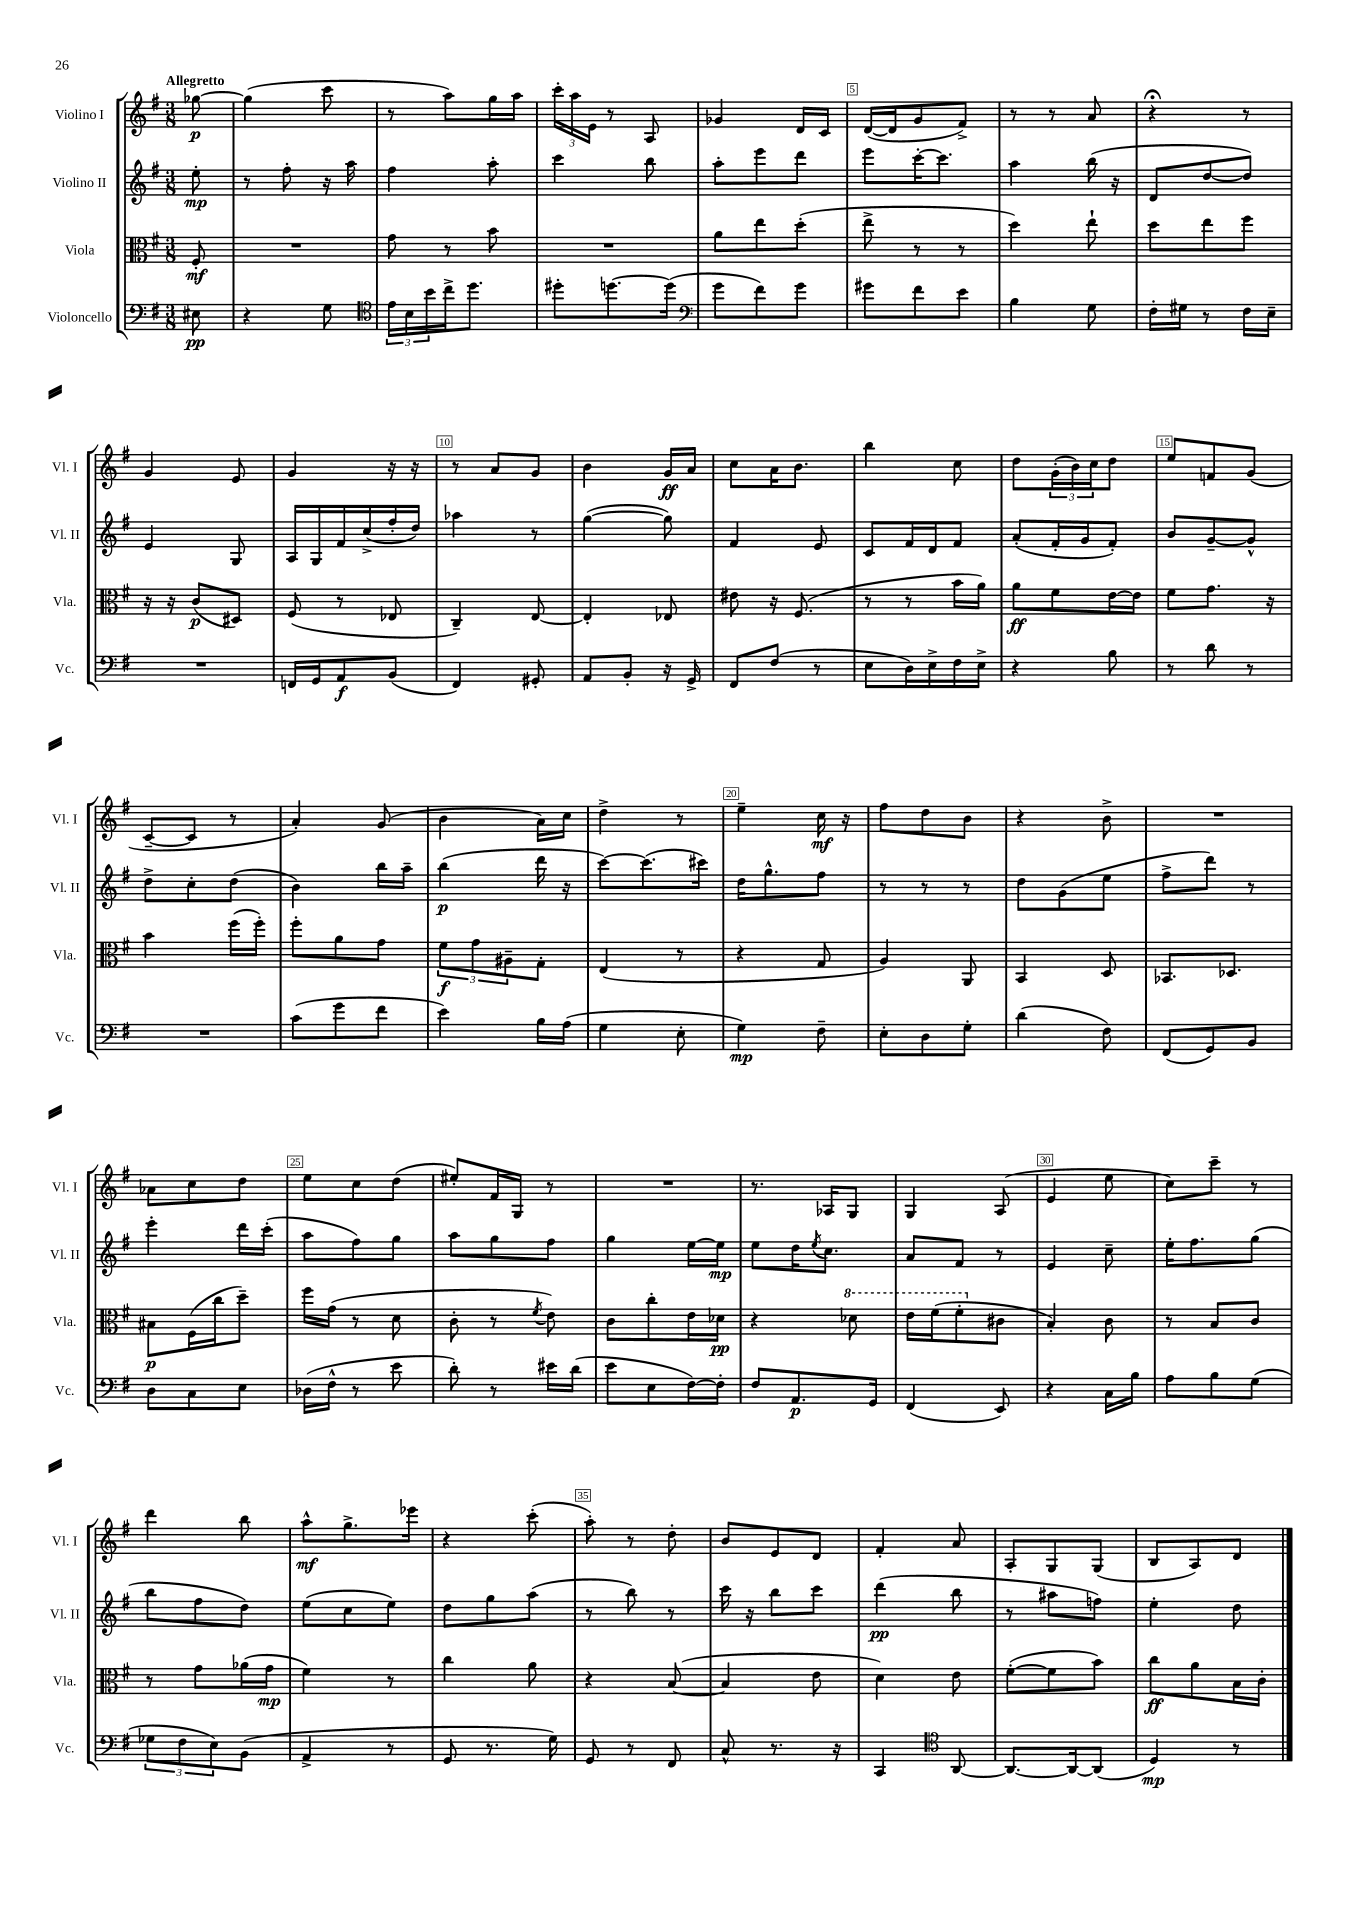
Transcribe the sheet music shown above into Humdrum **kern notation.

**kern	**kern	**kern	**kern
*staff4	*staff3	*staff2	*staff1
*clefF4	*clefC3	*clefG2	*clefG2
*k[f#]	*k[f#]	*k[f#]	*k[f#]
*M3/8	*M3/8	*M3/8	*M3/8
8E#	8F#'	8ee'	[8gg-
=	=	=	=
4r	4.r	8r	(4gg-]
.	.	8ff#'	.
8G	.	16r	8ccc
.	.	16aa	.
=	=	=	=
*clefC4	*	*	*
24e	8g	4ff#	8r
24B	.	.	.
24b	.	.	.
16cc^	8r	.	8aa)
8.dd	.	.	.
.	8b	8aa'	16gg
.	.	.	16aa
=	=	=	=
8dd#'	4.r	4ccc	24ccc'
.	.	.	24aa
.	.	.	24e
[8.dd	.	.	8r
.	.	8bb	8A
(16dd]	.	.	.
=	=	=	=
*clefF4	*	*	*
8g	8a	8aa'	4g-
8f#)	8ee	8eee	.
8g	(8dd'	8ddd	16d
.	.	.	16c
=	=	=	=
8g#	8ee^	8eee	([16d
.	.	.	16d]
8f#	8r	[16ccc'	8g
.	.	8.ccc]	.
8e	8r	.	8f#^)
=	=	=	=
4B	4dd)	4aa	8r
.	.	.	8r
8G	8ee`	(16bb	8a
.	.	16r	.
=	=	=	=
16F#'	8dd	8d	4r;
16G#	.	.	.
8r	8ee	[8dd	.
16F#	8ff#	8dd])	8r
16E~	.	.	.
=	=	=	=
4.r	16r	4e	4g
.	16r	.	.
.	(8c	.	.
.	8D#)	8G	8e
=	=	=	=
16FF	(8F#	16A	4g
16GG	.	16G	.
8AA	8r	16f#	.
.	.	(16cc^	.
(8BB	8E-	16ff#'	16r
.	.	16dd)	16r
=	=	=	=
4FF#)	4C~)	4aa-	8r
.	.	.	8a
8GG#'	[8E	8r	8g
=	=	=	=
8AA	4E']	([4gg	4b
8BB'	.	.	.
16r	8E-	8gg])	16g
16GG^	.	.	16a
=	=	=	=
8FF#	8e#	4f#	8cc
(8F#	16r	.	16a
.	(8.F#	.	8.b
8r	.	8e	.
=	=	=	=
8E	8r	8c	4bb
16D)	8r	16f#	.
16E^	.	16d	.
16F#	16b	8f#	8cc
16E^	16a)	.	.
=	=	=	=
4r	8a	(8a'	8dd
.	8f#	16f#'	(24g'
.	.	.	24b)
.	.	16g	.
.	.	.	24cc
8B	[16e	8f#')	8dd
.	16e]	.	.
=	=	=	=
8r	8f#	8b	8ee
8d	8.g	[8g~	8f
8r	.	8g^^]	(8g
.	16r	.	.
=	=	=	=
4.r	4b	8dd^	[8c~
.	.	8cc'	8c]
.	(16ff#	(8dd	8r
.	16ff#')	.	.
=	=	=	=
(8c	8ff#'	4b)	4a')
8g	8a	.	.
8f#	8g	16bb	(8g
.	.	16aa~	.
=	=	=	=
4e)	12f#	(4bb	4b
.	12g	.	.
.	12A#~	.	.
16B	8G'	16ddd	16a)
(16A	.	16r	16cc
=	=	=	=
4G	(4E	[8ccc)	4dd^
.	.	(8.ccc]	.
8E'	8r	.	8r
.	.	16ccc#)	.
=	=	=	=
4G)	4r	16dd	4ee~
.	.	8.gg^^	.
8F#~	8G	8ff#	16cc
.	.	.	16r
=	=	=	=
8E'	4A)	8r	8ff#
8D	.	8r	8dd
8G'	8AA	8r	8b
=	=	=	=
(4d	4BB	8dd	4r
.	.	(8g	.
8F#)	8D	8ee	8b^
=	=	=	=
(8FF#	8.BB-	8ff#^	4.r
8GG)	.	8ddd)	.
.	8.D-	.	.
8BB	.	8r	.
=	=	=	=
8D	8B#	4eee'	8a-
8C	(16F#	.	8cc
.	16cc	.	.
8E	8dd~)	16ddd	8dd
.	.	(16ccc'	.
=	=	=	=
(16D-	16ff#	8aa	8ee
16F#^^	(16g	.	.
8r	8r	8ff#)	8cc
8e	8d	8gg	(8dd
=	=	=	=
8d')	8c'	8aa	8ee#')
8r	8r	8gg	16f#
.	.	.	16G
.	8qf#	.	.
16e#	8e)	8ff#	8r
(16d	.	.	.
=	=	=	=
8e	8c	4gg	4.r
8E	8cc'	.	.
[16F#)	16e	[16ee	.
16F#']	16d-	16ee]	.
=	=	=	=
8F#	4r	8ee	8.r
8.AA	.	16dd	.
.	.	8qee	.
.	.	8.cc	16A-
.	8dd-	.	8G
16GG	.	.	.
=	=	=	=
(4FF#	16ee	8a	4G
.	(16ff#	.	.
.	8ff#'	8f#	.
8EE)	8c#	8r	(8A
=	=	=	=
4r	4B')	4e	4e
16C	8c	8cc~	8ee
16B	.	.	.
=	=	=	=
8A	8r	16ee'	8cc)
.	.	8.ff#	.
8B	8B	.	8ccc~
(8G	8c	(8gg	8r
=	=	=	=
12G-	8r	8bb	4ddd
12F#	.	.	.
.	8g	8ff#	.
12E)	.	.	.
(8BB	(16a-	8dd)	8bb
.	16g	.	.
=	=	=	=
4AA^	4f#)	(8ee	8aa^^
.	.	8cc	8.gg^
8r	8r	8ee)	.
.	.	.	16eee-
=	=	=	=
8GG	4cc	8dd	4r
8.r	.	8gg	.
.	8a	(8aa	(8ccc'
16G)	.	.	.
=	=	=	=
8GG	4r	8r	8aa')
8r	.	8bb)	8r
8FF#	([8B	8r	8dd'
=	=	=	=
8C^^	4B]	16ccc	8b
.	.	16r	.
8.r	.	8bb	8e
.	8e	8ccc	8d
16r	.	.	.
=	=	=	=
4CC	4d)	(4ddd	4f#'
*clefC4	*	*	*
[8AA	8e	8bb	8a
=	=	=	=
8.AA_	([8f#'	8r	8A'
.	8f#]	8aa#	8G
16AA_	.	.	.
(8AA]	8b)	8ff)	(8G
=	=	=	=
4D)	8cc	4ee'	8B
.	8a	.	8A)
8r	16B	8dd	8d
.	16c'	.	.
==	==	==	==
*-	*-	*-	*-
